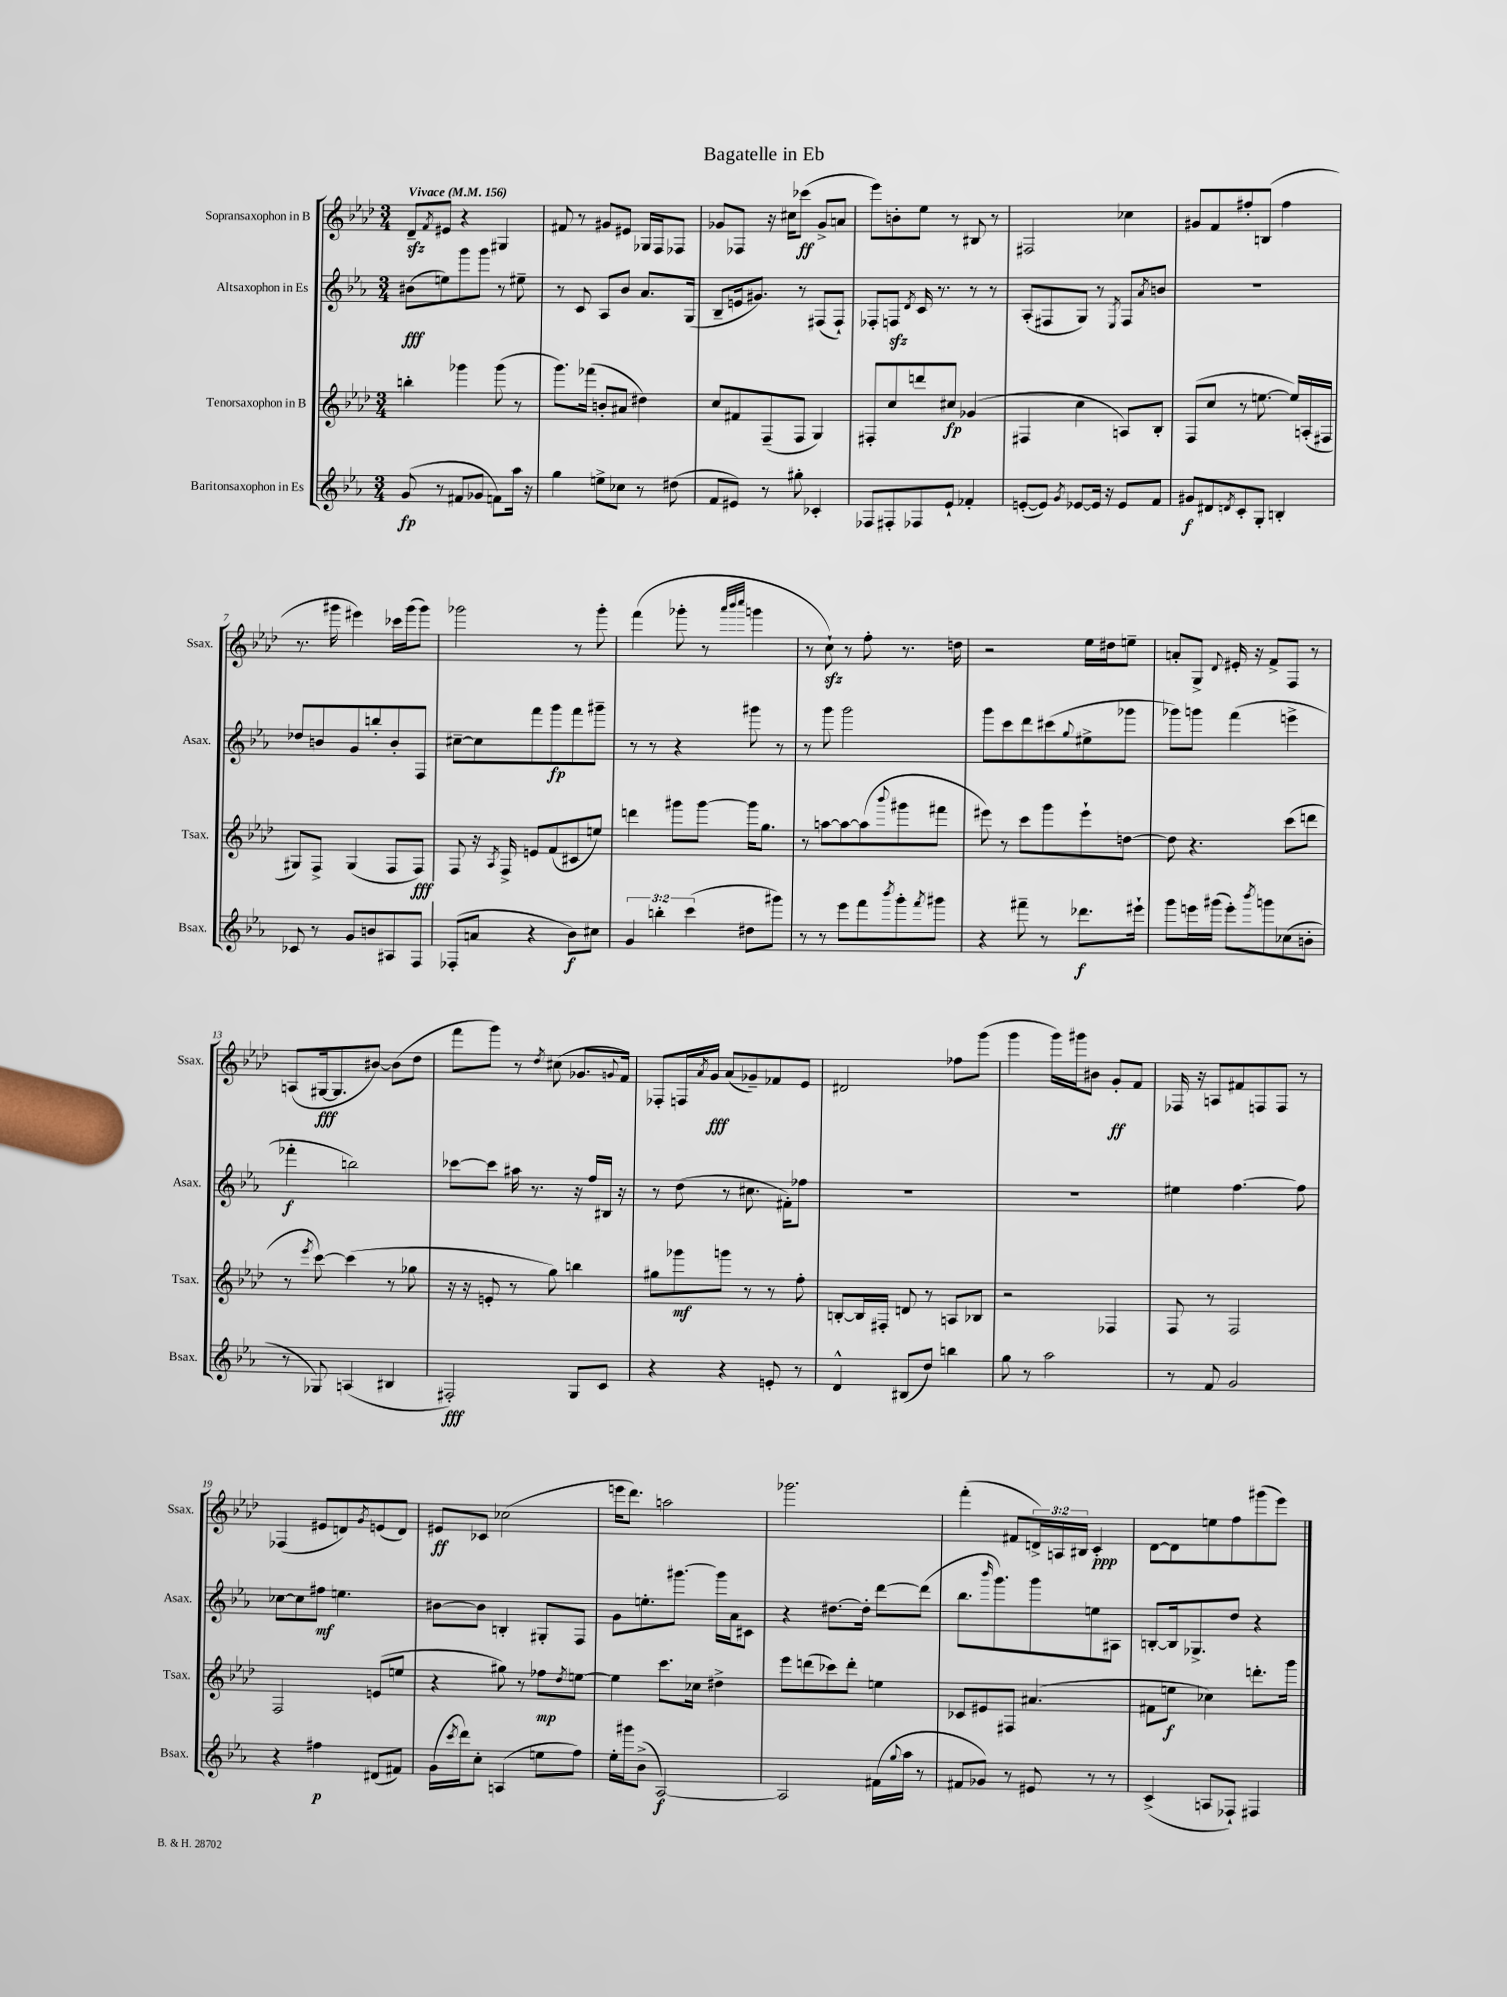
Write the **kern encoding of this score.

**kern	**kern	**kern	**kern
*staff4	*staff3	*staff2	*staff1
*clefG2	*clefG2	*clefG2	*clefG2
*k[b-e-a-]	*k[b-e-a-d-]	*k[b-e-a-]	*k[b-e-a-d-]
*M3/4	*M3/4	*M3/4	*M3/4
*MM156	*MM156	*MM156	*MM156
(8g	4bb'	(8b#	8d-~
.	.	.	8qf
8r	.	8ee)	8e#
8f#	4ggg-	8ggg	4r
8g-	.	8ggg	.
8f)	(8ggg-	8r	4G#
16aa-	8r	8ee#~	.
16r	.	.	.
=	=	=	=
4gg	8.ggg)	8r	8f#
.	.	8c	8r
.	(16fff-	.	.
8ee^	8b'	8A-	8g#
8cc-	8a#	8b-	8e#
8r	4dd#)	8.a-	16G-
.	.	.	16F
(8dd#	.	.	8F-
.	.	(16G	.
=	=	=	=
8f	8cc	8B-~	8g-
8e#)	8f#	16e	8F-
.	.	8.g#)	.
8r	(8F~	.	16r
.	.	.	16cc#
8gg#'	8F	8r	(8ccc-
4c-'	4G)	(8F#	8g-^
.	.	8F#`)	8a
=	=	=	=
8F-	8F#'	8F-'	8eee-)
8F#'	8cc	8F	8b'
.	.	8qd	.
8F-	8ddd	16c	8ee-
.	.	8.r	.
8e-`	8cc#	.	8r
4f-'	(4g-	8r	8B#
.	.	8r	8r
=	=	=	=
([8e'	4F#	(8A-'	2F#
8e])	.	8F#	.
8qg	.	.	.
[8e-	4cc	8G)	.
16e-]	.	8r	.
16r	.	.	.
.	.	8qE-	.
8e-	8A)	8F#	4cc-
.	.	8qa-	.
8f	8B-'	8b	.
=	=	=	=
8g#	(8F	2.r	8g#
8d#	8cc	.	8f
8qd	.	.	.
8c'	8r	.	8ff#'
8G'	[8.ee	.	(8B
4B'	.	.	4ff#
.	16ee])	.	.
.	(16A'	.	.
.	16F#	.	.
=	=	=	=
8c-	8G#)	8dd-	8.r
8r	8F^	8b	.
.	.	.	16ggg#
8g	(4G#	8g	4eee#)
8b	.	8bb'	.
8A#	8F	8b'	16ccc-
.	.	.	(16ggg#
8F	8F)	8F	8ggg#)
=	=	=	=
(8F-'	8F	[8cc#~	2ggg-
8a	16r	8cc#]	.
.	8qA-	.	.
.	16F^	.	.
4r	8e	8fff	.
.	(8f	8ggg	.
8b-)	8c#	8fff	8r
8cc#	8ee)	8ggg#~	8ggg-'
=	=	=	=
6g	4ddd	8r	(4fff
.	.	8r	.
6bb'	.	.	.
.	8ggg#	4r	8ggg-'
(6ccc	.	.	.
.	[8ggg#	.	8r
.	.	.	32qqaaa-
.	.	.	32qqbbb-
.	.	.	32qqcccc
8dd#	16ggg#]	8ggg#	4ggg
.	8.gg	.	.
8ggg#)	.	8r	.
=	=	=	=
8r	8r	8r	8r
8r	[8aa	8ggg	8cc`)
8eee-	8aa_	2ggg	8r
8fff	(8aa]	.	8ff'
8qbbb-	8qqbbb-	.	.
8ggg'	8ggg#	.	8.r
8qfff	.	.	.
8ggg#	8fff#	.	.
.	.	.	16dd
=	=	=	=
4r	8eee#)	8ggg	2r
.	8r	8ccc	.
8fff#~	8ccc	8ddd	.
8r	8ggg	(8ccc#	.
.	.	8qqgg	.
8.ddd-	8eee#`	8ee#^	16ee-
.	.	.	16dd#
.	[8dd	8ggg-	8ee~
16eee#`	.	.	.
=	=	=	=
8ggg	8dd]	8ggg-)	8a'
16eee	4.r	8ggg	8G^
(16ggg#	.	.	.
.	.	.	8qqd-
8eee')	.	(4fff	16e#'
.	.	.	16r
8qbbb-	.	.	.
8ggg	.	.	8f^
(8cc-	(8ccc	4eee^	8F
8b'	8ddd	.	8r
=	=	=	=
8r	8r	4fff-'	(8A
.	8qeee-	.	.
8G-)	[8ccc)	.	[16G#
.	.	.	8.G#]
(4A	(4ccc]	2bb)	.
.	.	.	[8b#)
4B#	8r	.	(8b#]
.	8gg-	.	8dd-
=	=	=	=
2F#')	16r	[8ccc-	8fff
.	16r	.	.
.	8e'	8ccc-]	8ggg)
.	8r	16aa#	8r
.	.	8.r	.
.	.	.	8qdd-
.	8gg)	.	(8cc#
8G	4bb	16r	8.g-
.	.	16ff	.
8c	.	16B#	.
.	.	.	8qqg
.	.	16r	16f)
=	=	=	=
4r	8gg#	8r	8F-'
.	8ggg-	(8dd	16F
.	.	.	8qa-
.	.	.	16g
4r	8ggg	8r	(8a-
.	8r	8.cc#	8g-~)
8e'	8r	.	8f-
.	.	16f#')	.
8r	8ff'	8ff-	8e-
=	=	=	=
4d^^	[8B'	2.r	2d#
.	16B]	.	.
.	16F#'	.	.
(8B#	8d	.	.
8dd)	8r	.	.
4bb	8A	.	8ff-
.	8B-	.	(8ggg
=	=	=	=
8gg	2r	2.r	4ggg
8r	.	.	.
2aa-	.	.	16ggg)
.	.	.	16ggg#
.	.	.	8b#
.	4F-	.	8g'
.	.	.	8f
=	=	=	=
8r	8F	4ee#	16F-
.	.	.	16r
8f	8r	.	8A
2g	2F	[4.ff	8f#
.	.	.	8F
.	.	.	8F
.	.	8ff]	8r
=	=	=	=
4r	2F	[8cc-	(4F-
.	.	8cc-]	.
4ff#	.	8ff#	8e#
.	.	4.ee	8d)
.	.	.	8qg
(8d#	(8e	.	(8e
8f#)	8ee	.	8d)
=	=	=	=
(16g	4r	[8b#	8e#
8qccc	.	.	.
16ddd)	.	.	.
8cc'	.	8b#]	8c-
(4A	8gg#)	4B'	(2cc-
.	8r	.	.
8ee	8ff-	8G#'	.
.	8qdd-	.	.
8ff)	[8ee	8F	.
=	=	=	=
16ee-'	4ee]	8g	16eee
16ggg#	.	.	8.ddd-)
(8b-^	.	8.ee'	.
[2A-)	8.ccc	.	2aa
.	.	[8.ggg#	.
.	16cc-	.	.
.	4dd#^	16ggg#]	.
.	.	16a-	.
.	.	8c#	.
=	=	=	=
2A-]	8eee-	4r	2.ggg-
.	(8ddd	.	.
.	8ccc-)	[8.dd#	.
.	8ddd'	.	.
.	.	16dd#']	.
(16f#	4ee	[8ddd	.
8qqgg	.	.	.
16aa-	.	.	.
8r	.	(8ddd]	.
=	=	=	=
8f#	8c-	8.bb-	(4fff'
8g-)	8e#	.	.
.	.	16qqbbb-	.
.	.	8.ggg)	.
8r	8F#	.	8f#
8e#	(4.a#	8ggg	24d^)
.	.	.	24A
.	.	.	24B#
8r	.	8ee	4c'
8r	.	8A#	.
=	=	=	=
(4c^	8f#	[8B'	[8d-
.	8ee	16B]	8d-]
.	.	8.G-^	.
8A	4cc-)	.	8ee
8F-`)	.	8dd	8ff
4F#	8.ddd'	4r	(8ggg#
.	.	.	8eee-)
.	16ggg	.	.
==	==	==	==
*-	*-	*-	*-
